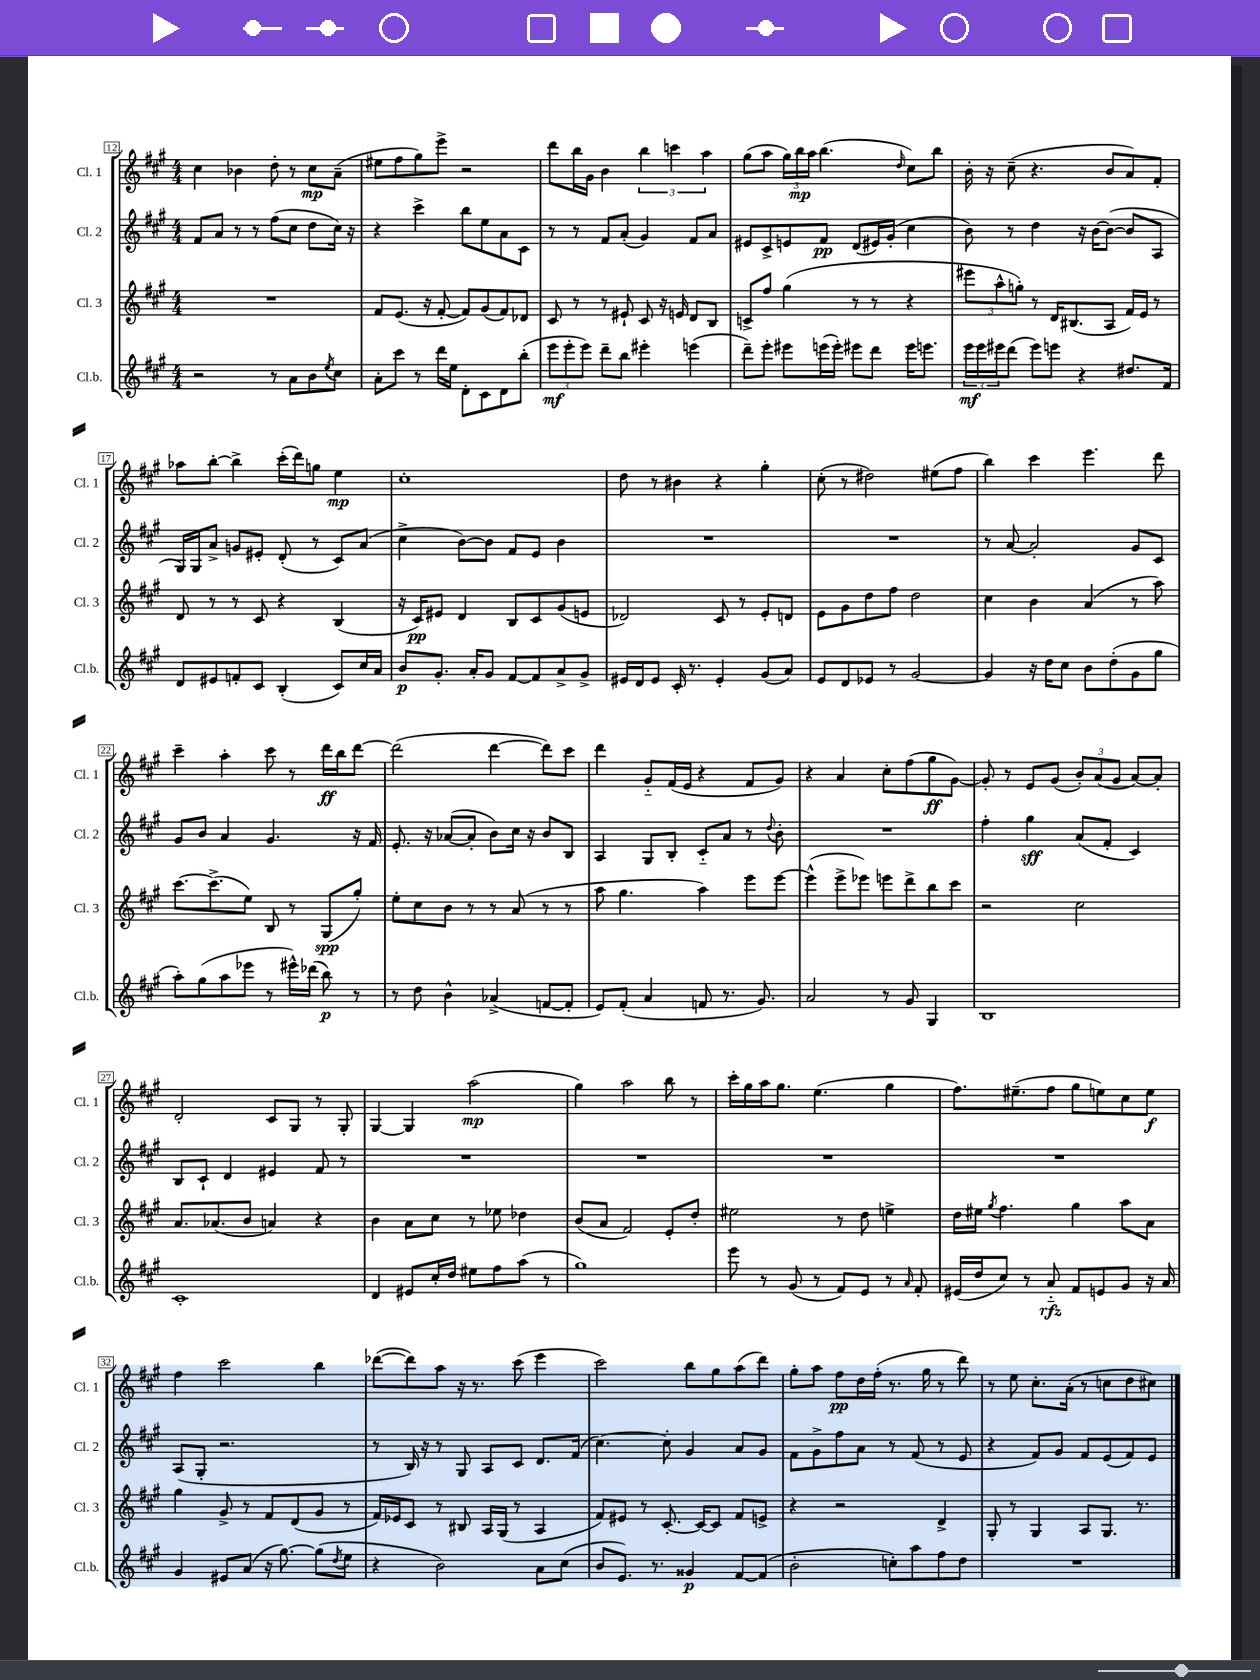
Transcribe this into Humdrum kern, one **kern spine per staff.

**kern	**kern	**kern	**kern
*staff4	*staff3	*staff2	*staff1
*clefG2	*clefG2	*clefG2	*clefG2
*k[f#c#g#]	*k[f#c#g#]	*k[f#c#g#]	*k[f#c#g#]
*M4/4	*M4/4	*M4/4	*M4/4
2r	1r	8f#	4cc#
.	.	8a	.
.	.	8r	4b-
.	.	8r	.
8r	.	(8ff#	8dd'
8a	.	8cc#	8r
8b	.	8dd	8cc#
8qee	.	.	.
8cc#	.	16cc#)	(8a~
.	.	16r	.
=	=	=	=
8a'	8f#	4r	8ee#
8ccc#	(8.e	.	8ff#
8r	.	4ccc#^	8gg#)
.	16r	.	.
16ddd	[8f#'	.	8eee^
16ee	.	.	.
8d'	8f#])	8bb	2r
8c#	(8g#	8ee	.
8d	8f#)	8a	.
(8bb'	8d-	8c#	.
=	=	=	=
12eee	8c#	8r	8ddd
12eee'	.	.	.
.	8r	8r	16bb
12eee)	.	.	.
.	.	.	16g#
8ddd~	8r	8f#	4b
8bb	8e#`	(8a'	.
4eee#'	8c#	4g#)	6bb
.	16r	.	.
.	.	.	6ccc
.	16e	.	.
(4eee	8d	8f#	.
.	.	.	6aa
.	8B	8a	.
=	=	=	=
8ddd~)	8c^	8e#	(8gg#
8eee'	8ff#	8c#^	8aa
8eee#	(4gg#	8e	24gg#)
.	.	.	24bb
.	.	.	24aa
(16eee	.	8f#	(4.bb
16eee')	.	.	.
8eee#	8r	(8d	.
8ddd	8r	16e#)	.
.	.	(16g#'	.
.	.	.	16qqdd
16eee#	4r	4cc#	8cc#)
8.eee	.	.	.
.	.	.	8bb
=	=	=	=
24eee	12eee#	8b)	16b'
24eee	.	.	.
.	.	.	16r
24eee#	12aa^^	.	.
(8ddd	.	8r	(8cc#~
.	12gg')	.	.
8eee#)	8r	4dd	4.r
8eee	16d	.	.
.	(8.B#	.	.
4r	.	16r	.
.	.	[16b	.
.	8A	(8b_	8b
8.dd#	16f#)	8b]	8a)
.	16e	.	.
.	8r	8A	8f#'
16f#	.	.	.
=	=	=	=
8d	8d	16G#)	8aa-
.	.	16G#	.
8e#	8r	8a^	[8bb'
8f'	8r	8g	4bb^]
8c#	8c#	8e#'	.
(4B'	4r	(8d'	(16ccc#'
.	.	.	16ddd)
.	.	8r	8gg
8c#)	(4B	8c#)	4ee
16cc#	.	(8a	.
16a	.	.	.
=	=	=	=
8b	16r	4cc#^	1cc#'
.	16c#)	.	.
8.g#'	8e#	.	.
.	4d	[8b)	.
16a'	.	.	.
8g#	.	8b]	.
[8f#	8B	8f#	.
8f#]	8c#	8e	.
8a^	(8g#	4b	.
8g#^	8e	.	.
=	=	=	=
16e#	2d-)	1r	8dd
16d	.	.	.
8e#	.	.	8r
16c#'	.	.	4b#
8.r	.	.	.
4e#'	8c#	.	4r
.	8r	.	.
(8g#	8e'	.	4gg#'
8a)	8d	.	.
=	=	=	=
8e	8e	1r	(8cc#'
8d	8g#	.	8r
8e-	8dd	.	2dd#)
8r	8ff#	.	.
[2g#	2dd	.	.
.	.	.	(8ee#
.	.	.	8ff#
=	=	=	=
4g#]	4cc#	8r	4bb)
.	.	[8a	.
16r	4b	2a']	4ccc#
16dd	.	.	.
8cc#	.	.	.
8b	(4a	.	4.eee
(8dd'	.	.	.
8g#	8r	8g#	.
8gg#	8aa)	8c#	8ddd
=	=	=	=
8aa')	[8.ccc#	8g#	4ccc#~
(8gg#	.	8b	.
.	(8.ccc#^]	.	.
8aa	.	4a	4aa'
8eee-	8ee)	.	.
8r	8B	4.g#	8ccc#
16eee#^^)	8r	.	8r
(16ddd-	.	.	.
8bb)	(8G#	.	16ddd
.	.	.	16bb
8r	8gg#')	16r	[8ddd
.	.	16f#	.
=	=	=	=
8r	8ee'	8.e'	(2ddd]
8dd	8cc#	.	.
.	.	16r	.
4b^^	8b	([8a-	.
.	8r	8a-']	.
(4a-^	8r	8b)	[4ddd
.	(8a	16cc#	.
.	.	16r	.
[8f	8r	8b	8ddd])
8f']	8r	8B	8ccc#
=	=	=	=
8e)	8aa	4A	4ddd
(8f#'	4.gg#	.	.
4a	.	8G#	8g#'~
.	.	8B'	(16f#
.	.	.	16e
8f	4aa)	8c#'~	4r
8.r	.	8a	.
.	8eee	8r	8f#
8.g#)	.	.	.
.	.	8qqdd	.
.	[8eee	8b'	8g#)
=	=	=	=
2a	(4eee^^]	1r	4r
.	8eee^	.	4a
.	8eee-)	.	.
8r	8eee	.	8cc#'
8g#	8ddd^	.	(8ff#
4G#	8bb	.	8gg#
.	8ccc#	.	[8g#)
=	=	=	=
1B	2r	4ff#'	8g#']
.	.	.	8r
.	.	4gg#	8e
.	.	.	(8g#
.	2cc#	(8a	12b')
.	.	.	(12a
.	.	8f#'	.
.	.	.	12g#
.	.	4c#)	[8a)
.	.	.	8a']
=	=	=	=
1c#'	8.a	8B	2d'
.	.	8c#`	.
.	(8.a-	.	.
.	.	4d	.
.	8b	.	.
.	4a)	4e#	8c#
.	.	.	8G#
.	4r	8f#	8r
.	.	8r	8G#'
=	=	=	=
4d	4b	1r	[4G#
8e#	8a	.	4G#]
16cc#'	8cc#	.	.
16dd	.	.	.
8ee#	8r	.	(2aa
8ff#	8ee-	.	.
(8aa	4dd-	.	.
8r	.	.	.
=	=	=	=
1gg#)	(8b	1r	4gg#)
.	8a	.	.
.	2f#)	.	2aa
.	8e'	.	8bb
.	8dd'	.	8r
=	=	=	=
8eee	2ee#	1r	16ccc#'
.	.	.	16gg#
8r	.	.	16aa
.	.	.	8.gg#
(8g#	.	.	.
8r	.	.	(4.ee
8f#)	8r	.	.
8e	8dd	.	.
8r	4ee^	.	4gg#
16qqa	.	.	.
8f#'	.	.	.
=	=	=	=
(16e#	16dd	1r	8.ff#)
16dd	16ee#	.	.
.	8qgg#	.	.
8cc#)	4.ff#	.	.
.	.	.	(8.ee#~
8r	.	.	.
8a'~	.	.	8ff#
8f#	4gg#	.	8gg#
8e	.	.	8ee)
8g#	8aa	.	8cc#
16r	8a	.	8ee
16a	.	.	.
=	=	=	=
4g#	4gg#	(8A	4ff#
.	.	8G#'	.
8e#	8g#^	2.r	2ccc#
(8a	8r	.	.
16r	8f#	.	.
[8.gg#)	.	.	.
.	(8d	.	.
(8gg#]	8g#	.	4bb
8qdd	.	.	.
8ee	8r	.	.
=	=	=	=
4r	16f#)	8r	([8ddd-
.	16e-	.	.
.	8c#	16B)	8ddd-])
.	.	16r	.
2b)	8r	8r	8aa
.	8B#	8G#	16r
.	.	.	8.r
.	16A	8A	.
.	(16G#	.	.
.	8r	8c#	(8ccc#
8a	4A	8.d	4eee
(8cc#	.	.	.
.	.	(16f#	.
=	=	=	=
8b	8f#)	[4.cc#)	2ccc#)
8.e)	8e#	.	.
.	8r	.	.
8.r	.	.	.
.	[8.c#'	8cc#']	.
4g##	.	4g#	8bb
.	16c#_	.	.
.	8c#]	.	8gg#
[8f#	8f#	8a	(8aa
(8f#]	8e^	8g#	8ddd)
=	=	=	=
2b'	4r	8f#	8gg#'
.	.	8g#^	8aa
.	2r	8ff#	8ff#
.	.	8a	16dd
.	.	.	(16ff#'
8cc')	.	8r	8.r
8aa	.	(8f#	.
.	.	.	16gg#
8ff#	4d^	8r	8r
8dd	.	8e	8ddd)
=	=	=	=
1r	8G#'	4r	8r
.	8r	.	8ee
.	4G#	8f#)	8.cc#'
.	.	8g#	.
.	.	.	(16a'
.	8A	8f#	8r
.	8.G#	(8e	8cc
.	.	8f#)	8dd
.	8.r	.	.
.	.	8e	8cc#)
==	==	==	==
*-	*-	*-	*-
